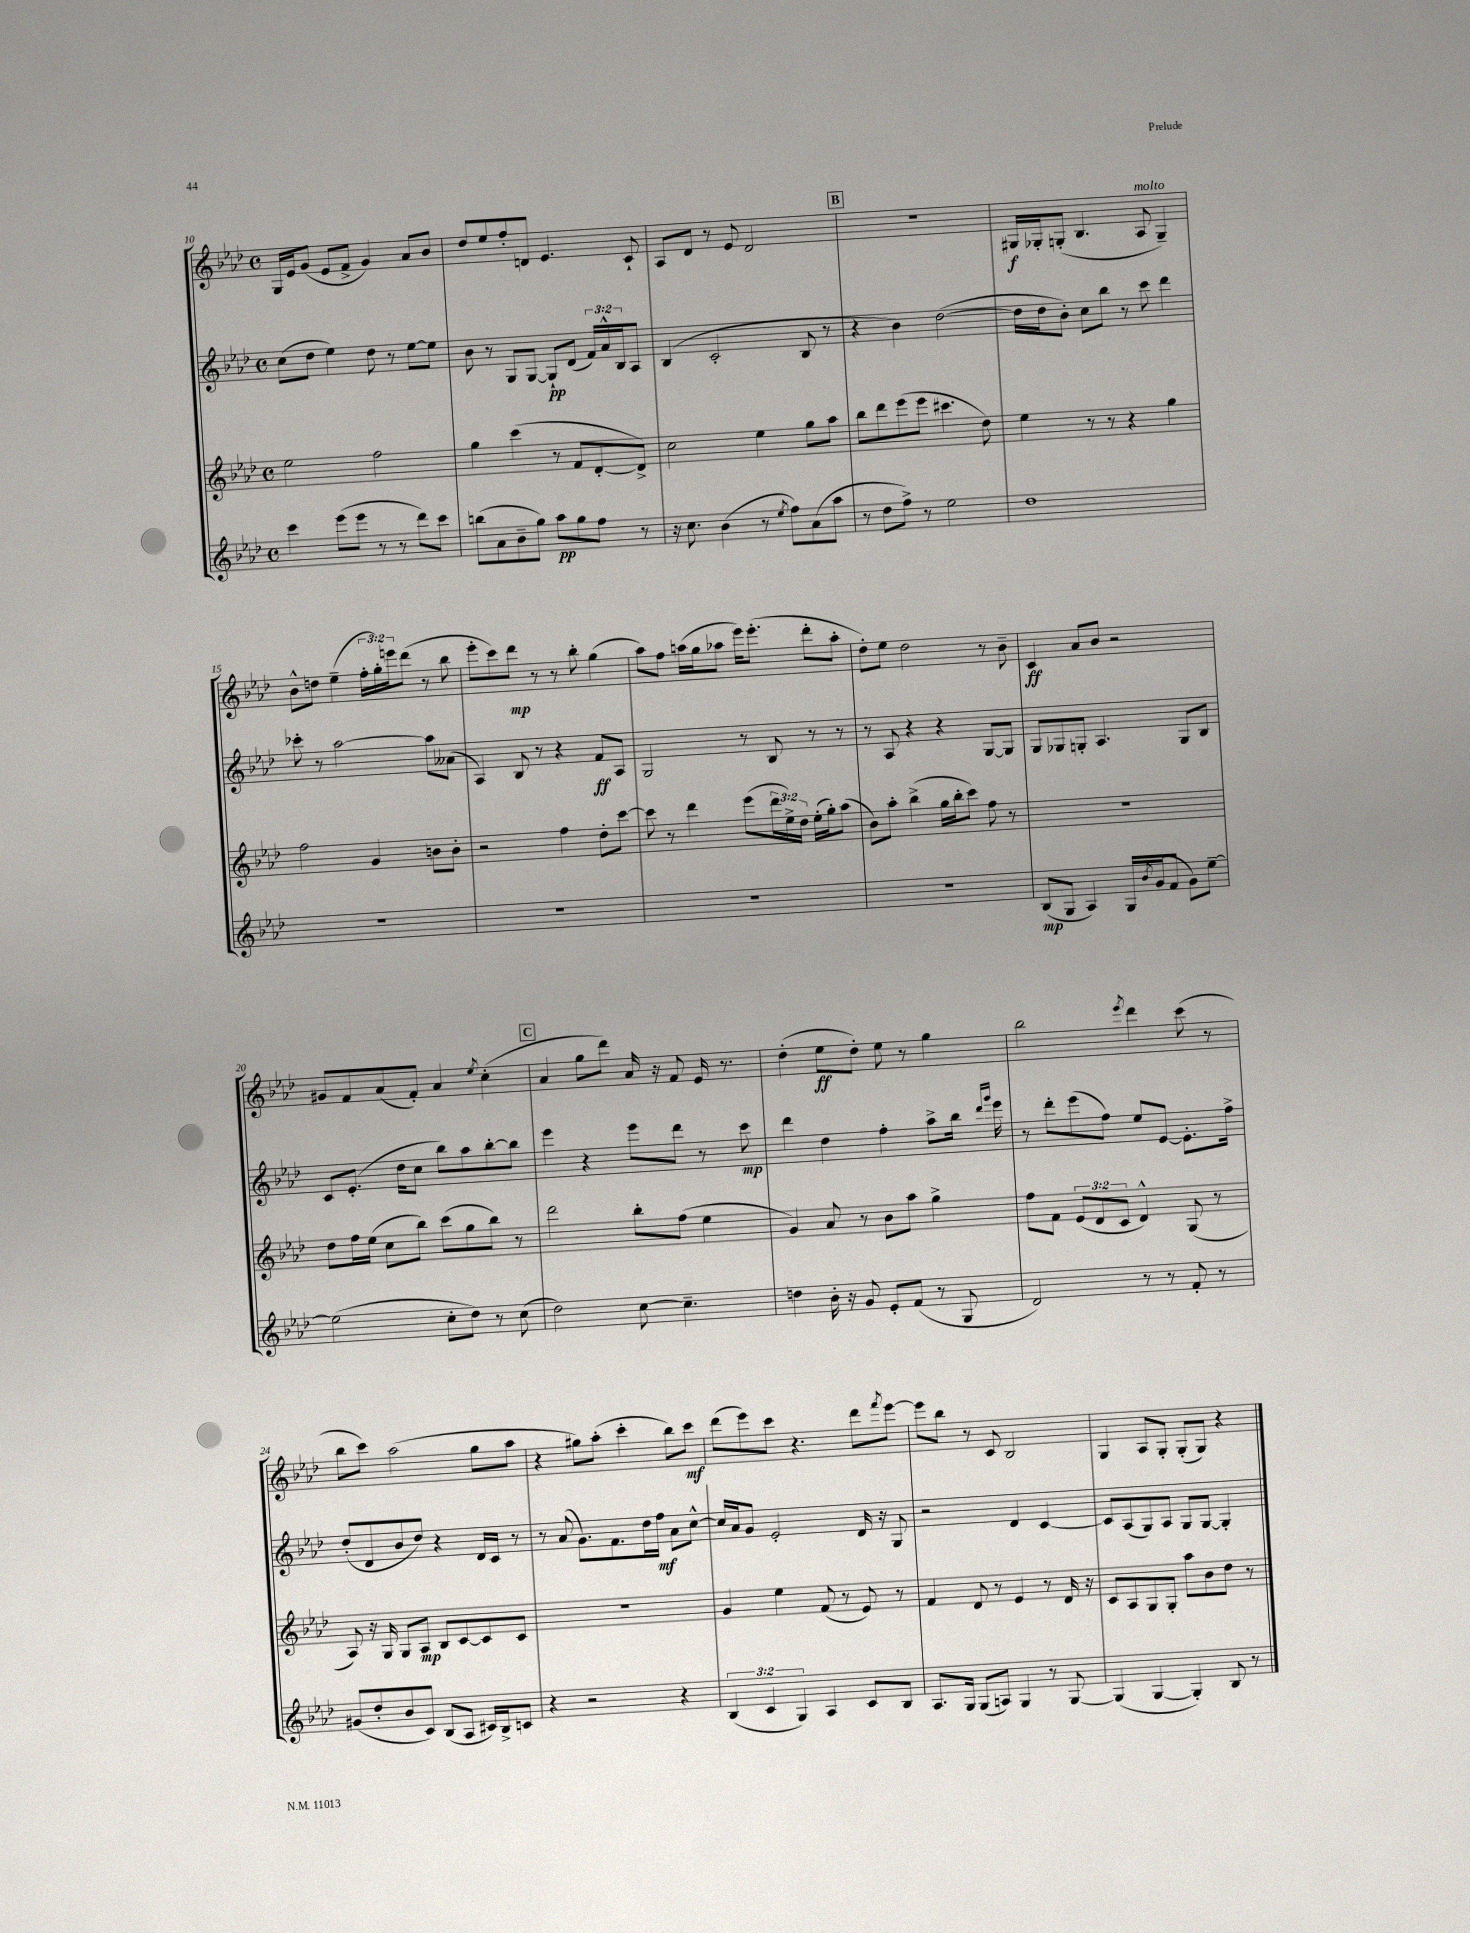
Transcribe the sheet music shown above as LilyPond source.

<<
\new StaffGroup <<
\new Staff = "s0" {
    \clef treble \key aes \major \defaultTimeSignature \time 4/4 \override Staff.TupletNumber.text = #tuplet-number::calc-fraction-text
    g16 ees'16 g'8( ees'8 f'8-> g'4) aes'8 bes'8 |
    des''8 ees''8 f''8-. d'8 ees'4. c'8-! |
    aes8 des'8 r8 ees'8 des'2 |
    \mark \markup { \box "B" } R1 |
    gis16\f ges16-. g8-.( bes4. aes8^\markup { \italic "molto" } g4--) |
    bes'8-^ d''8 ees''4--( \tuplet 3/2 { f''16-. g''16-.) e'''16 } des'''8( r8 bes''8 |
    ees'''8-. c'''8) des'''8\mp r8 r8 bes''8-. g''4( |
    aes''8) f''8 a''16( g''16 aes''8 ees'''16) ees'''8.-.( des'''8-. aes''8-. |
    des''8-.) ees''8 des''2 r8 bes'8-- |
    c'4\ff aes'8 bes'8 r2 |
    gis'8 f'8 aes'8( f'8-.) aes'4 \acciaccatura { ees''8 } c''4-.( |
    \mark \markup { \box "C" } aes'4 g''8 des'''8) aes'16 r16 f'8 ees'16 r8. |
    des''4-.( ees''8\ff des''8-.) ees''8 r8 g''4 |
    bes''2 \acciaccatura { ees'''8 } des'''4 c'''8( r8 |
    bes''8 c'''8) aes''2( g''8 aes''8 |
    r4 gis''8) aes''8-.( c'''4-. bes''8) c'''8\mf |
    des'''8( ees'''8) c'''8 r4. des'''8 \acciaccatura { f'''8 } ees'''8~ |
    ees'''8 bes''8 r8 c'8 bes2 |
    g4 aes8 g8-. g8-.( g8) r4 \bar "|." |
}
\new Staff = "s1" {
    \clef treble \key aes \major \defaultTimeSignature \time 4/4 \override Staff.TupletNumber.text = #tuplet-number::calc-fraction-text
    c''8( des''8 ees''4) des''8 r8 ees''8~ ees''8 |
    bes'8 r8 g8 g8~ g8-!\pp des'8( \tuplet 3/2 { f'16) aes'16-^ bes16 } aes8 |
    bes4( c'2-. bes8 r8 |
    \mark \markup { \box "B" } r4 bes'4) des''2~( |
    des''16 des''16 bes'8-.) c''8 bes''8 r8 c'''8 des'''4 |
    ces'''8-. r8 aes''2~ aes''8 aeses'8( |
    aes4) bes8 r8 r4 f'8\ff aes8 |
    g2 r8 bes8 r8 r8 |
    r8 aes8 r4 r4 g8~ g8 |
    g8 ges8 g8-. aes4. g8 bes8 |
    c'8 ees'8.-.( des''16 c''8 bes''8) aes''8 bes''8~-. bes''8 |
    \mark \markup { \box "C" } ees'''4 r4 ees'''8 des'''8 r8 c'''8\mp |
    des'''4 des''4 f''4-. aes''8-> bes''16 \grace { des'''16 g'''16 } ees'''16 |
    r8 des'''8-. ees'''8( f''8) ees''8 ees'8~ ees'8.-. f''16-> |
    des''8-.( des'8 bes'8 des''8) r4 des'16 c'16 r8 |
    r8 aes'8( g'8.) f'8. des''16 f''16\mf aes'8 c''8~-^ |
    c''16 aes'16 g'8 ees'2-. des'16 r16 g8 |
    r2 des'4 c'4~ |
    c'8 aes8( g8) aes8 g8 g8~ g4-. \bar "|." |
}
\new Staff = "s2" {
    \clef treble \key aes \major \defaultTimeSignature \time 4/4 \override Staff.TupletNumber.text = #tuplet-number::calc-fraction-text
    ees''2 f''2 |
    g''4 c'''4( r8 f'8 des'8~-. des'8->) |
    c''2 ees''4 g''8 aes''8 |
    \mark \markup { \box "B" } bes''8 des'''8 ees'''8( ees'''8 cis'''4. des''8) |
    ees''4 r8 r8 r4 g''4 |
    f''2 g'4 b'8 b'8-. |
    r2 f''4 des''8-. c'''8~ |
    c'''8 r8 des'''4 ees'''8( \tuplet 3/2 { des'''16 ees''16->) des''16 } ees''16-.( g''16-.) aes''8( |
    bes'8) aes''8-. bes''4->( g''16 bes''16-. c'''8) f''8 r8 |
    r1 |
    des''8 f''16 ees''16( c''8 bes''8) c'''8( g''8 bes''8) r8 |
    \mark \markup { \box "C" } des'''2 bes''8-. f''8( ees''4 |
    g'4) aes'8 r8 bes'8 aes''8 g''4-> |
    f''8 f'8 \tuplet 3/2 { ees'8( des'8 c'8 } des'4-^) g8( r8 |
    aes8) r16 g16 g8 aes8\mp bes8 c'8~ c'8 c'8 |
    r1 |
    g'4 ees''4 f'8( r8 ees'8) r8 |
    f'4 des'8 r8 ees'4 r8 des'16 r16 |
    c'8 aes8 g8 g8-. aes''8 bes'8 des''8 r8 \bar "|." |
}
\new Staff = "s3" {
    \clef treble \key aes \major \defaultTimeSignature \time 4/4 \override Staff.TupletNumber.text = #tuplet-number::calc-fraction-text
    c'''4 ees'''8( ees'''8 r8 r8 des'''8) c'''8 |
    b''8( aes'8 bes'8-- g''8) aes''8\pp g''8 f''8 r8 |
    r16 c''8. bes'4( r8 \acciaccatura { ees''8 } f''8) aes'8( aes''8 |
    \mark \markup { \box "B" } r8 des''8 f''8->) r8 ees''2 |
    des''1 |
    R1 |
    R1 |
    R1 |
    R1 |
    bes8\mp( g8 aes4) g16 \acciaccatura { bes'8 } g'16( f'8 g'8) ees''8~-- |
    ees''2( c''8-. des''8) r8 c''8( |
    \mark \markup { \box "C" } des''2) c''8~ c''4.-- |
    d''4 bes'16-. r16 g'8 ees'8-. f'8( r8 g8 |
    des'2) r8 r8 f'8-. r8 |
    gis'8( des''8-. bes'8 c'8) bes8( aes8 cis'16) bes16-> c'8 |
    r4 r2 r4 |
    \tuplet 3/2 { bes4( c'4 g4) } aes4 c'8 bes8 |
    aes8. g16 g8( a8) g4 r8 g8~ |
    g4( g4~ g4-.) bes8 r8 \bar "|." |
}
>>
>>
\layout { \context { \Score currentBarNumber = #10 } }
